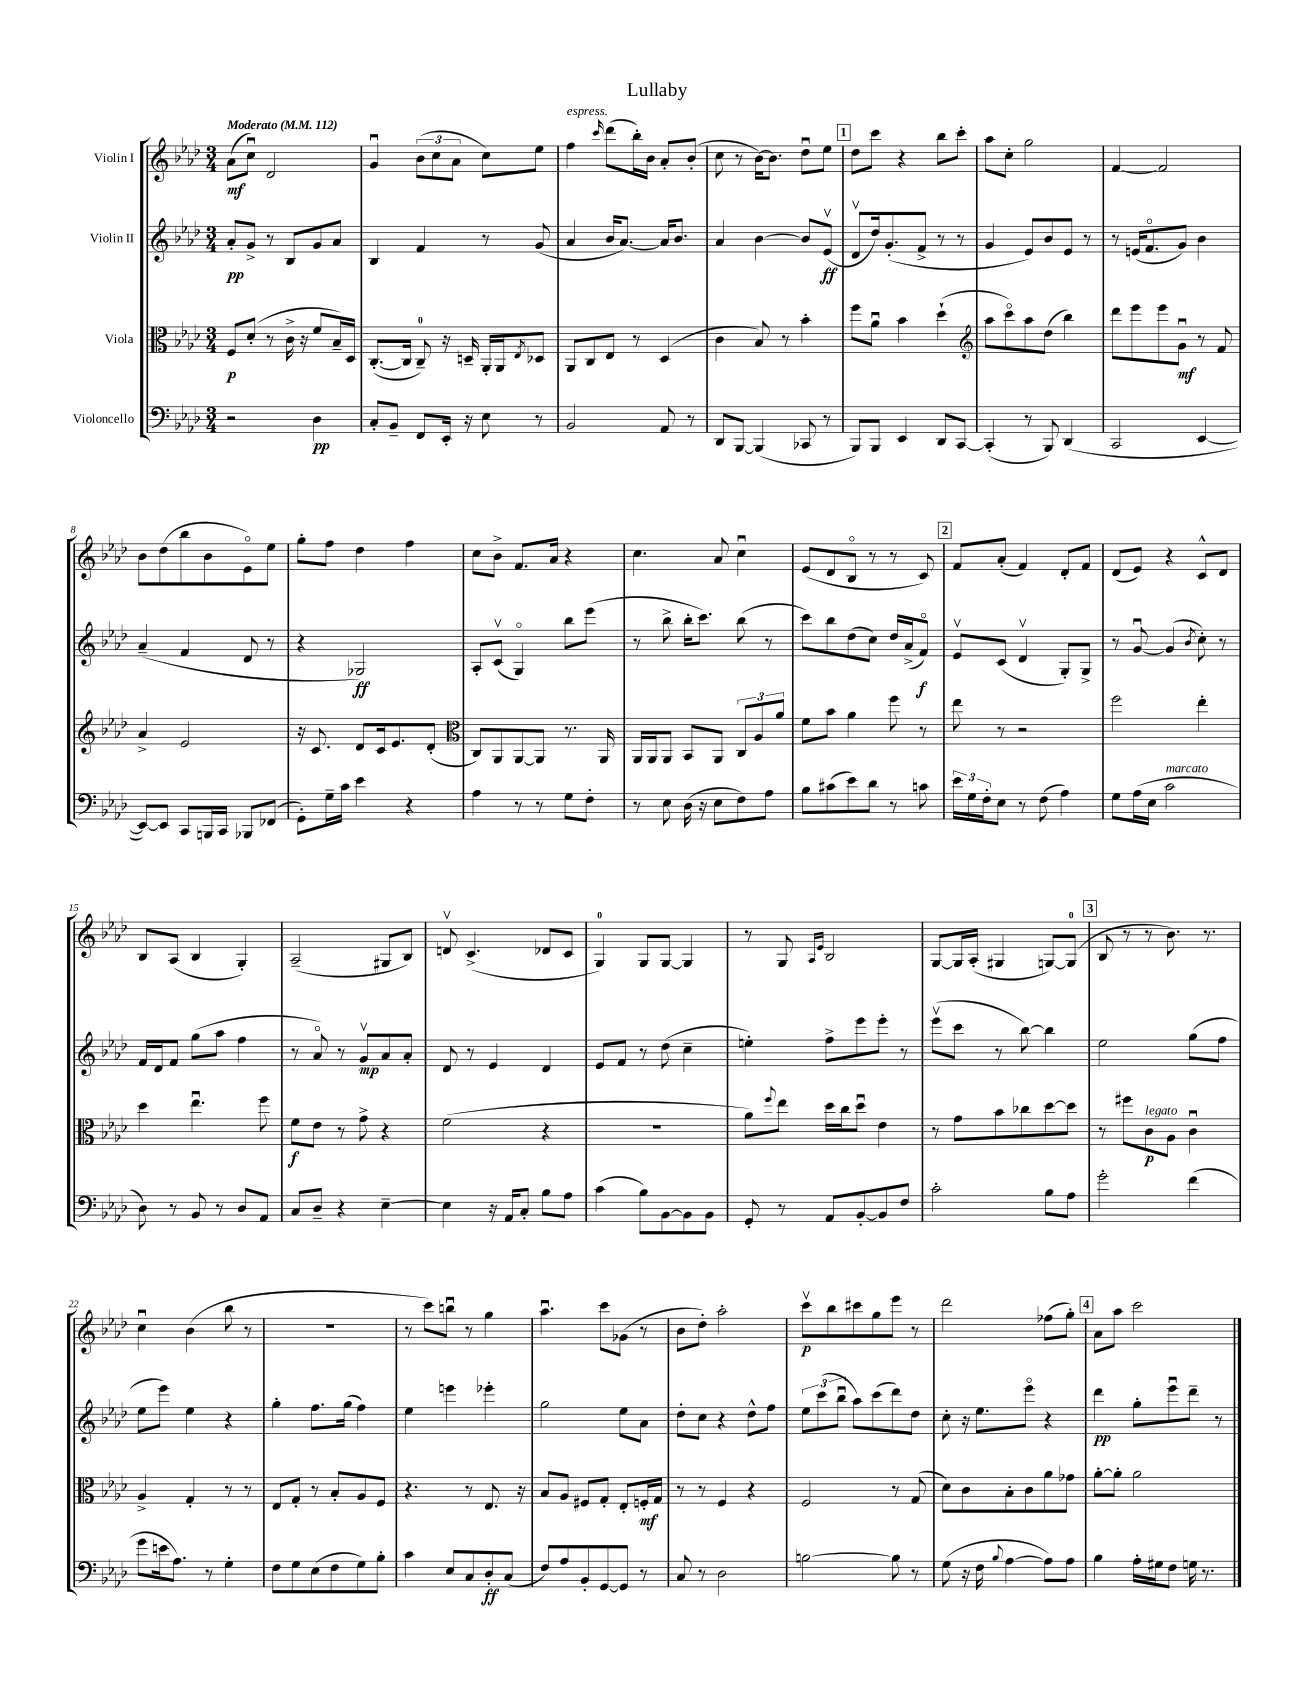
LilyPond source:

\header { title = "Lullaby" }
<<
\new StaffGroup <<
\new Staff = "s0" \with { instrumentName = "Violin I" } {
    \clef treble \key aes \major \numericTimeSignature \time 3/4 \tempo "Moderato" 4 = 112
    aes'8\mf( c''8\downbow) des'2 |
    g'4\downbow \tuplet 3/2 { bes'8( c''8 aes'8 } c''8) ees''8 |
    f''4^\markup { \italic "espress." } \grace { c'''16 } des'''8( bes''16-.) bes'16 aes'8-. bes'8-.( |
    c''8 r8 bes'16~) bes'8. des''8\downbow ees''8 |
    \mark \markup { \box "1" } des''8 c'''8 r4 bes''8 c'''8-. |
    aes''8 c''8-. g''2 |
    f'4~ f'2 |
    bes'8 des''8( bes''8 bes'8 ees'8\flageolet) ees''8 |
    g''8-. f''8 des''4 f''4 |
    c''8 bes'8-> f'8. aes'16 r4 |
    c''4. aes'8 c''4\downbow |
    ees'8( des'8 bes8\flageolet r8 r8 c'8) |
    \mark \markup { \box "2" } f'8 aes'8-.( f'4) des'8-. f'8 |
    des'8( ees'8) r4 c'8-^ des'8 |
    bes8 aes8( bes4 g4-.) |
    aes2--( gis8 bes8) |
    d'8\upbow c'4.->( des'8 c'8 |
    g4-0) g8 g8~ g4 |
    r8 g8 \grace { aes16 ees'16 } bes2 |
    g8~ g16 aes16-.( gis4 g8~) g8-0( |
    \mark \markup { \box "3" } bes8 r8 r8 bes'8.) r8. |
    c''4\downbow bes'4( bes''8 r8 |
    R2. |
    r8 c'''8) b''8\downbow r8 g''4 |
    aes''4.\downbow c'''8 ges'8( r8 |
    bes'8 des''8-.) aes''2-. |
    c'''8\upbow\p bes''8 cis'''8 g''8 ees'''8 r8 |
    des'''2 fes''8( g''8-.) |
    \mark \markup { \box "4" } aes'8 aes''8 c'''2 \bar "|." |
}
\new Staff = "s1" \with { instrumentName = "Violin II" } {
    \clef treble \key aes \major \numericTimeSignature \time 3/4
    aes'8-.\pp g'8-> r8 bes8 g'8 aes'8 |
    bes4 f'4 r8 g'8( |
    aes'4 bes'16 aes'8.~) aes'16 bes'8. |
    aes'4 bes'4~ bes'8 ees'8\upbow\ff( |
    \mark \markup { \box "1" } des'8\upbow des''16) g'8.-.( f'8-> r8 r8 |
    g'4 ees'8) bes'8 ees'8 r8 |
    r8 e'16( f'8.\flageolet g'8) bes'4 |
    aes'4--( f'4 des'8 r8 |
    r4 ges2\ff) |
    aes8-. c'8\upbow( g4\flageolet) bes''8 ees'''8( |
    r8 bes''8-> bes''16-. c'''8.) bes''8( r8 |
    c'''8) bes''8 des''8( c''8) des''16 aes'16->( f'8\flageolet\f) |
    \mark \markup { \box "2" } ees'8\upbow c'8( des'4\upbow g8-.) g8-> |
    r8 g'8~\downbow g'4( \acciaccatura { bes'8 } c''8-.) r8 |
    f'16 des'16 f'8 g''8( aes''8 f''4 |
    r8 aes'8\flageolet) r8 g'8\upbow\mp aes'8 aes'8-. |
    des'8 r8 ees'4 des'4 |
    ees'8 f'8 r8 des''8( c''4-- |
    e''4-.) f''8-> ees'''8 ees'''8-. r8 |
    ees'''8\upbow( c'''8 r8 bes''8~) bes''4 |
    \mark \markup { \box "3" } ees''2 g''8( f''8 |
    ees''8 ees'''8) ees''4 r4 |
    g''4-. f''8. g''16( f''4) |
    ees''4 e'''4 ees'''4-. |
    g''2 ees''8 aes'8 |
    des''8-. c''8 r4 des''8-^ f''8 |
    \tuplet 3/2 { ees''8 c'''8( bes''8\downbow } aes''8) c'''8( des'''8) des''8 |
    c''8-. r16 ees''8. ees'''8\flageolet r4 |
    \mark \markup { \box "4" } des'''4\pp g''8-. ees'''8\downbow des'''8-- r8 \bar "|." |
}
\new Staff = "s2" \with { instrumentName = "Viola" } {
    \clef alto \key aes \major \numericTimeSignature \time 3/4
    f8\p des'8-.( r8 c'16-> r16 f'8 bes16--) des16 |
    c8.~-.( c16 c8-0--) r16 d16-- aes,16-. aes,16 \acciaccatura { ees8 } des8 |
    aes,8 c8 ees8 r8 des4( |
    c'4 bes8) r8 bes'4-. |
    \mark \markup { \box "1" } f''8 aes'8\downbow bes'4 des''4-!( |
    \clef treble aes''8 c'''8\flageolet) aes''8 des''8( bes''4) |
    des'''8 ees'''8 ees'''8 g'8\downbow\mf r8 f'8 |
    aes'4-> ees'2 |
    r16 c'8. des'8 c'16 ees'8. des'8-.( |
    \clef alto c8) aes,8 aes,8~ aes,8 r8. aes,16 |
    aes,16 aes,16 aes,8 bes,8 aes,8 \tuplet 3/2 { c8 aes8 aes'8 } |
    f'8 bes'8 aes'4 f''8 r8 |
    \mark \markup { \box "2" } ees''8 r8 r2 |
    f''2 ees''4-. |
    des''4 ees''4.\downbow f''8 |
    f'8\f ees'8 r8 g'8-> r4 |
    f'2( r4 |
    R2. |
    aes'8) \appoggiatura { f''8 } ees''8 des''16 c''16 des''8\downbow ees'4 |
    r8 g'8 bes'8 ces''8 des''8~ des''8 |
    \mark \markup { \box "3" } r8 fis''8 c'8\p^\markup { \italic "legato" } aes8 c'4\downbow |
    aes4-> g4-. r8 r8 |
    ees8 g8-. r8 bes8-. aes8 f8 |
    r4. r8 ees8. r16 |
    bes8 aes8 fis8 g8-. ees8-. f16-.\mf g16 |
    r8 r8 f4 r4 |
    f2 r8 g8( |
    des'8) c'8 bes8-. c'8 aes'8 ges'8 |
    \mark \markup { \box "4" } aes'8~-. aes'8-. aes'2 \bar "|." |
}
\new Staff = "s3" \with { instrumentName = "Violoncello" } {
    \clef bass \key aes \major \numericTimeSignature \time 3/4
    r2 des4\pp |
    c8-. bes,8-- f,8 ees,16-. r16 ees8 r8 |
    bes,2 aes,8 r8 |
    des,8 bes,,8~ bes,,4( ces,8 r8 |
    \mark \markup { \box "1" } bes,,8) bes,,8 ees,4 des,8 c,8~ |
    c,4-.( r8 bes,,8) des,4( |
    c,2 ees,4~ |
    ees,8~) ees,8 c,8 b,,16 c,16 bes,,8 fes,8( |
    g,8-.) g16-- c'16 ees'4 r4 |
    aes4 r8 r8 g8 f8-. |
    r8 ees8 des16( r16 ees8 f8) aes8 |
    bes8 cis'8( ees'8) des'8 r8 c'8 |
    \mark \markup { \box "2" } \tuplet 3/2 { ees'16 g16 f16-. } ees8 r8 f8( aes4) |
    g8 aes16( ees16 c'2^\markup { \italic "marcato" } |
    des8) r8 bes,8 r8 des8 aes,8 |
    c8 des8-- r4 ees4~-- |
    ees4 r16 aes,16 c8-. bes8 aes8 |
    c'4( bes8) bes,8~ bes,8 bes,8 |
    g,8-. r8 aes,8 bes,8~-. bes,8 f8 |
    c'2-. bes8 aes8 |
    \mark \markup { \box "3" } g'2-. f'4( |
    g'8 e'16 aes8.) r8 g4-. |
    f8 g8 ees8( f8 g8) bes8-. |
    c'4 ees8 c8 des8-.\ff c8( |
    f8) aes8 bes,8-. g,8~ g,8 r8 |
    c8 r8 des2 |
    b2~ b8 r8 |
    g8( r16 f16 \appoggiatura { bes8 } aes4~ aes8) aes8 |
    \mark \markup { \box "4" } bes4 aes16-. gis16 f8 g16 r8. \bar "|." |
}
>>
>>
